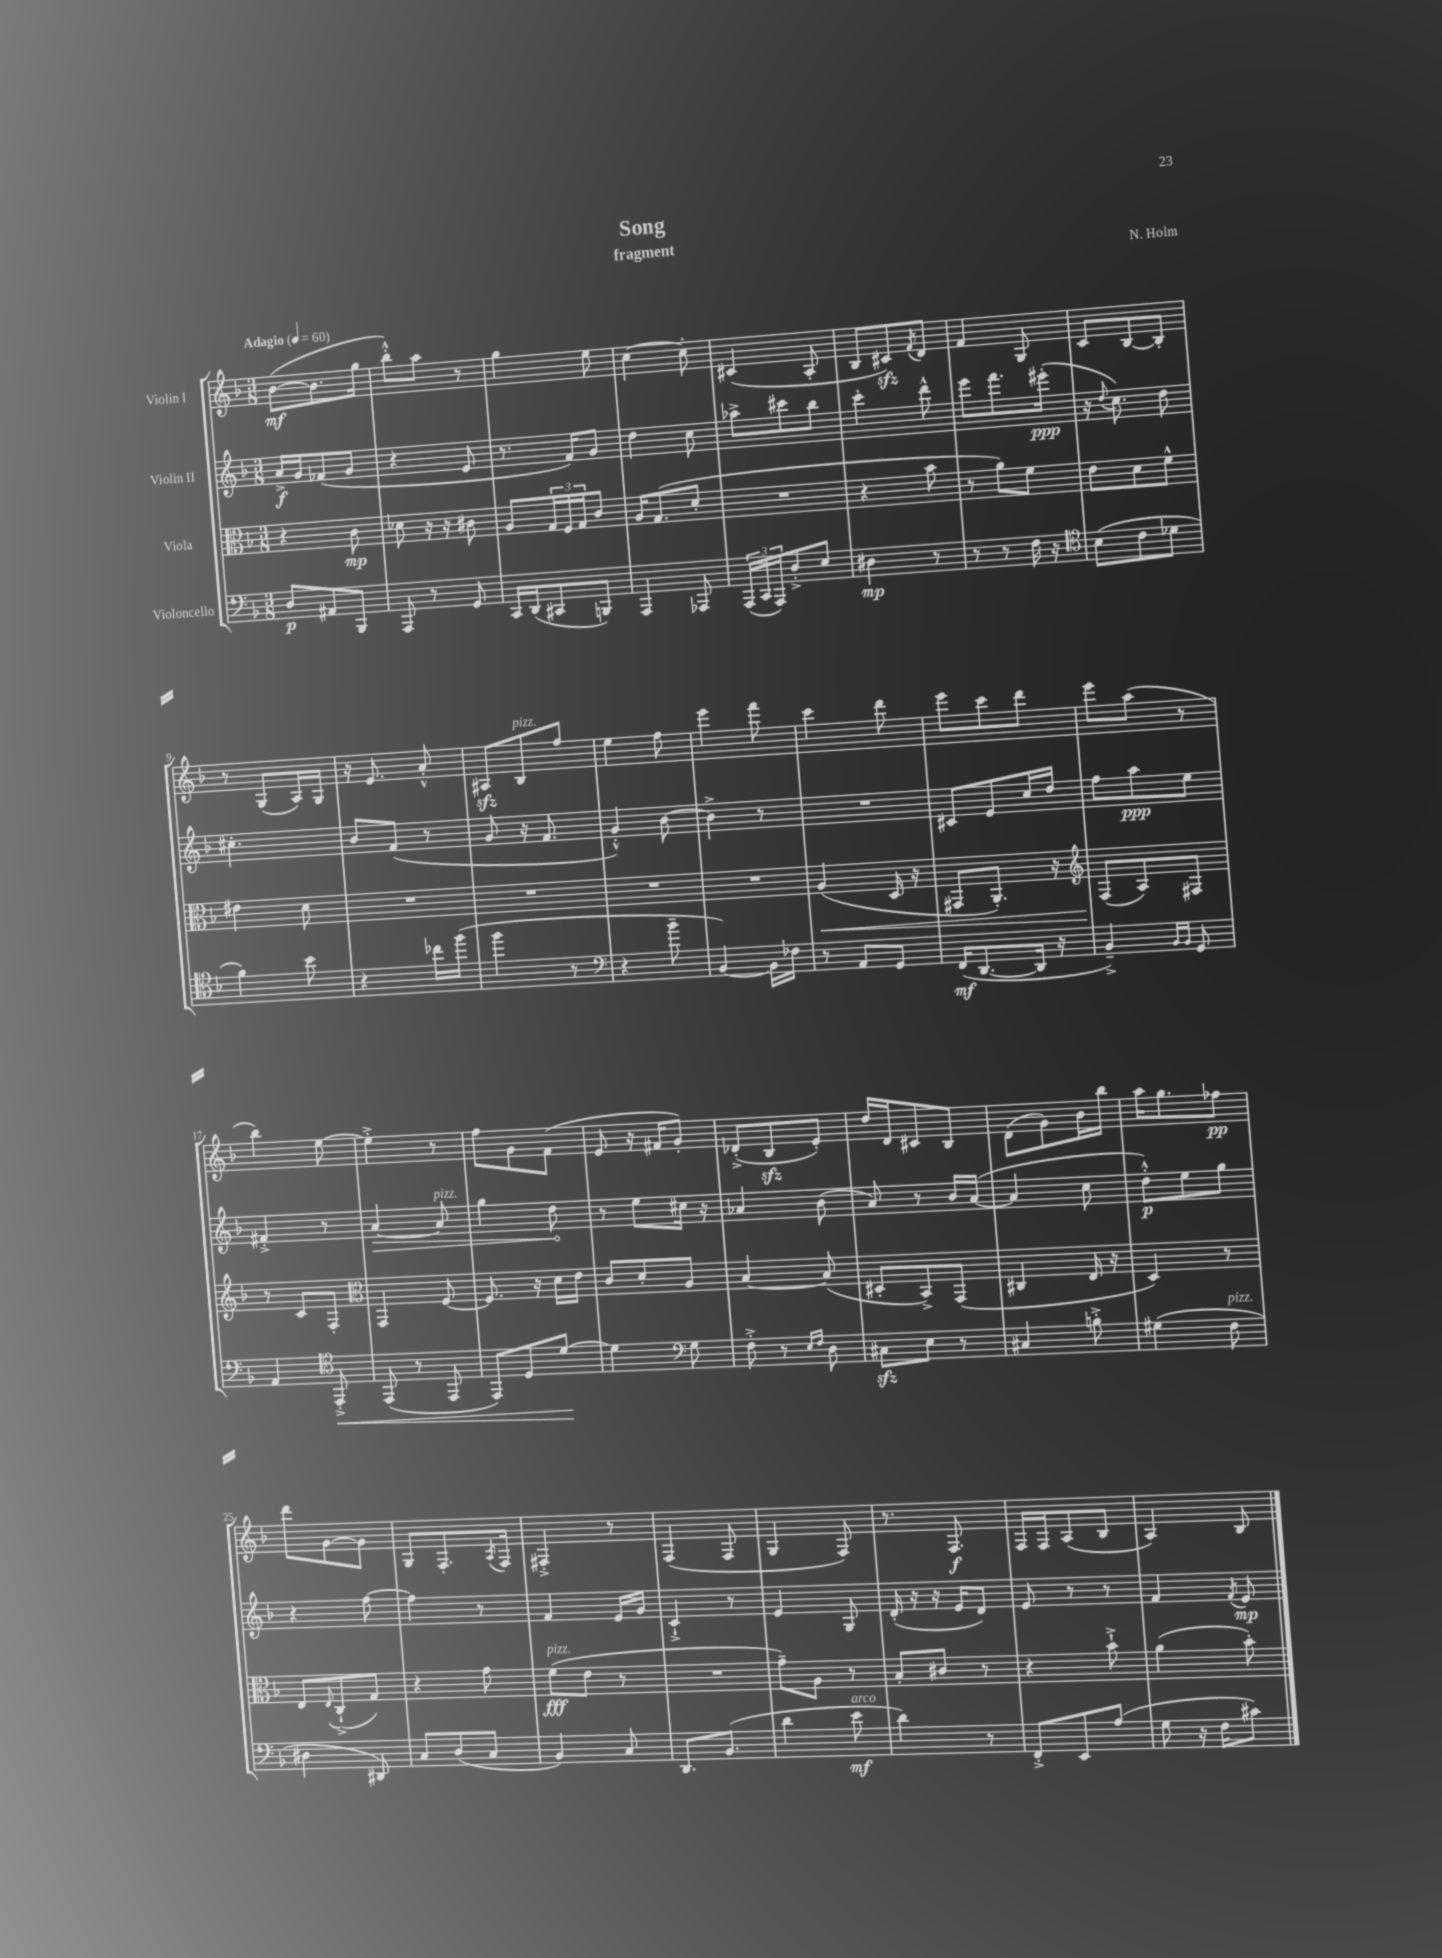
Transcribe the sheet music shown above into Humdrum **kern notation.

**kern	**dynam	**kern	**dynam	**kern	**dynam	**kern	**dynam
*part4	*part4	*part3	*part3	*part2	*part2	*part1	*part1
*staff4	*staff4	*staff3	*staff3	*staff2	*staff2	*staff1	*staff1
*I"Violoncello	*	*I"Viola	*	*I"Violin II	*	*I"Violin I	*
*clefF4	*	*clefC3	*	*clefG2	*	*clefG2	*
*k[b-]	*	*k[b-]	*	*k[b-]	*	*k[b-]	*
*M3/8	*	*M3/8	*	*M3/8	*	*M3/8	*
*MM60	*	*MM60	*	*MM60	*	*MM60	*
=1	=1	=1	=1	=1	=1	=1	=1
!	!	!	!	!	!	!LO:TX:a:B:t=Adagio	!
8D/L	p	4r	.	16a^/LL	f	([8b-\L	mf
.	.	.	.	16g/J	.	.	.
8AA#X/	.	.	.	(8f-X/	.	8.b-\]	.
8BBB-/J	.	8c\	mp	8g/J	.	.	.
.	.	.	.	.	.	16gg\Jk	.
=2	=2	=2	=2	=2	=2	=2	=2
8AAA/	.	8d-X\	.	4r	.	8bb-'^^\L)	.
8r	.	16r	.	.	.	8aa\J	.
.	.	16r	.	.	.	.	.
8GG/	.	8c#X\	.	8e/	.	8r	.
=3	=3	=3	=3	=3	=3	=3	=3
16CC/LL	.	8A/L	.	8.r	.	4gg\	.
(16DD/J	.	.	.	.	.	.	.
8CC#X/	.	24G/L	.	.	.	.	.
.	.	24F/	.	.	.	.	.
.	.	.	.	16f/KL)	.	.	.
.	.	24G/J	.	.	.	.	.
8BBBn/J)	.	8c/J	.	8g/J	.	8ee\	.
=4	=4	=4	=4	=4	=4	=4	=4
4AAA/	.	16A/KL	.	4dd\	.	[4cc\	.
.	.	(8.G/	.	.	.	.	.
8AAA-X/	.	8d'/J	.	8cc\	.	8cc'\]	.
=5	=5	=5	=5	=5	=5	=5	=5
(24AAA/LL	.	4.r	.	8aa-X^\L	.	(4c#X/	.
24CC/	.	.	.	.	.	.	.
24AAA/J)	.	.	.	.	.	.	.
8D'^/	.	.	.	8ccc#X\	.	.	.
8E/J	.	.	.	8bb-\J	.	8A'/	.
=6	=6	=6	=6	=6	=6	=6	=6
4D#X\	mp	4r	.	4ccc'\	.	8B-/L	.
.	.	.	.	.	.	8c#Xzz/)	.
.	.	.	.	.	.	8qf/	.
8r	.	8b-\	.	8ddd^^\	.	8d/J	.
=7	=7	=7	=7	=7	=7	=7	=7
8r	.	8r	.	8eee\L	.	4f/	.
8r	.	8a\L)	.	8.fff\	.	.	.
16F\	.	8f\J	.	.	.	8G/	.
16r	.	.	.	(16eee#X'\Jk	ppp	.	.
=8	=8	=8	=8	=8	=8	=8	=8
*clefC4	*	*	*	*	*	*	*
(8B-\L	.	8e\L	.	16r	.	8c/L	.
.	.	.	.	8qqdd/	.	.	.
.	.	.	.	8.cc\)	.	.	.
8c\	.	8d\	.	.	.	[8B-/	.
8d-X\J	.	8f^^\J	.	8dd\	.	8B-'/J]	.
!!LO:LB:g=z
=9	=9	=9	=9	=9	=9	=9	=9
4f\)	.	4e#X\	.	4.cc#X'\	.	8r	.
.	.	.	.	.	.	(8G/L	.
8b-\	.	8d\	.	.	.	16A/L)	.
.	.	.	.	.	.	16G/JJ	.
=10	=10	=10	=10	=10	=10	=10	=10
4r	.	4.r	.	8b-/L	.	16r	.
.	.	.	.	.	.	8.e/	.
.	.	.	.	(8f/J	.	.	.
16cc-X\LL	.	.	.	8r	.	8a'^^/	.
(16ff\JJ	.	.	.	.	.	.	.
=11	=11	=11	=11	=11	=11	=11	=11
4ff\	.	4.r	.	8g/	.	8A#Xzz/L	.
!	!	!	!	!	!	!LO:TX:a:i:t=pizz.	!
.	.	.	.	16r	.	8B-/	.
.	.	.	.	8.f/	.	.	.
8r	.	.	.	.	.	8ff/J	.
=12	=12	=12	=12	=12	=12	=12	=12
*clefF4	*	*	*	*	*	*	*
4r	.	4.r	.	4g'^^/)	.	4ee\	.
8b-~\	.	.	.	[8b-\	.	8ff\	.
=13	=13	=13	=13	=13	=13	=13	=13
[4BB-/)	.	4.r	.	4b-^\]	.	4eee\	.
16BB-\LL]	.	.	.	8r	.	8fff\	.
16F-X\JJ	.	.	.	.	.	.	.
=14	=14	=14	=14	=14	=14	=14	=14
!	!	!	!LO:HP:b	!	!	!	!
8r	.	(4A/	<	4.r	.	4ccc\	.
8AA/L	.	.	.	.	.	.	.
8GG/J	.	16D/	.	.	.	8ddd\	.
.	.	16r	.	.	.	.	.
=15	=15	=15	=15	=15	=15	=15	=15
(16FF/KL	mf	8GG#X/L	.	8c#X/L	.	8eee\L	.
[8.DD/	.	.	.	.	.	.	.
.	.	8.AA'/J)	.	8e/	.	8ccc\	.
16DD/Jk]	.	.	.	16cc/L	.	8ddd\J	.
16r	.	16r	.	16dd/JJ	.	.	.
=16	=16	=16	=16	=16	=16	=16	=16
*	*	*clefG2	*	*	*	*	*
4BB-~^/)	.	(8F/L	.	8ff\L	.	8eee\L	.
.	.	8A/)	[	8aa\	ppp	(8aa\J	.
16qqBB-/LL	.	.	.	.	.	.	.
16qqBB-/JJ	.	.	.	.	.	.	.
8GG/	.	8F#X/J	.	8ee\J	.	8r	.
!!LO:LB:g=z
=17	=17	=17	=17	=17	=17	=17	=17
4AA/	.	8r	.	4f#X'^/	.	4bb-\)	.
.	.	8c/L	.	.	.	.	.
*clefC4	*	*	*	*	*	*	*
!	!LO:HP:b	!	!	!	!	!	!
8EE'^/	<	8F'/J	.	8r	.	[8ee\	.
=18	=18	=18	=18	=18	=18	=18	=18
*	*	*clefC3	*	*	*	*	*
!	!	!	!	!	!LO:HP:b	!	!
(8EE/	.	4GG/	.	[4a/	>	4ee'^\]	.
8r	.	.	.	.	.	.	.
!	!	!	!	!LO:TX:a:i:t=pizz.	!	!	!
8EE/	.	[8F/	.	8a/]	.	8r	.
=19	=19	=19	=19	=19	=19	=19	=19
8EE/L)	.	8.F/]	.	4gg\	.	8ff\L	.
8D/	.	.	.	.	.	8g\	.
.	.	16r	.	.	.	.	.
[8d/J	.	16d\LL	.	8dd\	.	(8f\J	.
.	.	16e\JJ	.	.	.	.	.
.	[	.	.	.	]	.	.
=20	=20	=20	=20	=20	=20	=20	=20
4d\]	.	8c/L	.	8r	.	8e/	.
.	.	8d'/	.	8ee\L	.	16r	.
.	.	.	.	.	.	16f#X/KL	.
*clefF4	*	*	*	*	*	*	*
8G\	.	8A/J	.	16cc#X\Jk	.	8g'/J)	.
.	.	.	.	16r	.	.	.
=21	=21	=21	=21	=21	=21	=21	=21
8F'^\	.	[4B-/	.	4a-X/	.	(8d-X'^/L	.
8r	.	.	.	.	.	8B-zz/	.
16qqE/LL	.	.	.	.	.	.	.
16qqF/JJ	.	.	.	.	.	.	.
8D\	.	(8B-/]	.	(8b-\	.	8e'/J)	.
=22	=22	=22	=22	=22	=22	=22	=22
8C#Xzz\L	.	8D#X'/L	.	8a/)	.	16dd/LL	.
.	.	.	.	.	.	16d/J	.
8E\J	.	8BB-^/)	.	8r	.	8c#X/	.
8r	.	(8GG/J	.	16b-/LL	.	8B-/J	.
.	.	.	.	([16a/JJ	.	.	.
=23	=23	=23	=23	=23	=23	=23	=23
4C#X/	.	4C#X/	.	4a/]	.	(8d\L	.
.	.	.	.	.	.	8g\)	.
8Bn'^\	.	16E/	.	8cc\	.	16b-\L	.
.	.	16r	.	.	.	16bb-\JJ	.
=24	=24	=24	=24	=24	=24	=24	=24
(4G#X\	.	4D/)	.	8dd'^^\L)	p	16aa\KL	.
.	.	.	.	.	.	8.gg\	.
.	.	.	.	8ee\	.	.	.
!LO:TX:a:i:t=pizz.	!	!	!	!	!	!	!
8F\	.	8r	.	8gg\J	.	8ff-X\J	pp
!!LO:LB:g=z
=25	=25	=25	=25	=25	=25	=25	=25
4D#X\	.	8E/L	.	4r	.	8ddd\L	.
.	.	8qqE/	.	.	.	.	.
.	.	(8C`^/	.	.	.	[8g\	.
8DD#X/)	.	8G/J)	.	[8ff\	.	8g\J]	.
=26	=26	=26	=26	=26	=26	=26	=26
8C/L	.	4r	.	4ff\]	.	8G/L	.
(8D/	.	.	.	.	.	8.F'/	.
8C/J	.	8g\	.	8r	.	.	.
.	.	.	.	.	.	8qA/	.
.	.	.	.	.	.	16F/Jk	.
=27	=27	=27	=27	=27	=27	=27	=27
!	!	!LO:TX:a:i:t=pizz.	!	!	!	!	!
4BB-/)	.	(8f\L	fff	4f/	.	4F#X'^/	.
.	.	8e\J	.	.	.	.	.
8C/	.	8r	.	16e/LL	.	8r	.
.	.	.	.	16g/JJ	.	.	.
=28	=28	=28	=28	=28	=28	=28	=28
8.DD/L	.	4.r	.	4c`^/	.	(4F/	.
(8.BB-/J	.	.	.	.	.	.	.
.	.	.	.	8r	.	8F/	.
=29	=29	=29	=29	=29	=29	=29	=29
4d\	.	8g~\L)	.	4e/	.	4G/	.
.	.	8A\J	.	.	.	.	.
!LO:TX:a:i:t=arco	!	!	!	!	!	!	!
8e\	mf	8r	.	8G/	.	8F/)	.
=30	=30	=30	=30	=30	=30	=30	=30
4d\)	.	8B-'/L	.	(16d'/	.	8.r	.
.	.	.	.	16r	.	.	.
.	.	8c#X/J	.	16r	.	.	.
.	.	.	.	16e/KL	.	8.F/	f
8r	.	8r	.	8d/J)	.	.	.
=31	=31	=31	=31	=31	=31	=31	=31
8FF'^/L	.	4r	.	8e/	.	16F/LL	.
.	.	.	.	.	.	16F/J	.
8EE/	.	.	.	8r	.	(8A/	.
(8A/J	.	8b-`^\	.	8r	.	8B-/J	.
=32	=32	=32	=32	=32	=32	=32	=32
8G\	.	(4a\	.	4f/	.	4A/)	.
16r	.	.	.	.	.	.	.
16F\KL	.	.	.	.	.	.	.
.	.	.	.	8qf/	.	.	.
8c#X\J)	.	8b-'\)	.	8e/	mp	8B-/	.
==	==	==	==	==	==	==	==
*-	*-	*-	*-	*-	*-	*-	*-
